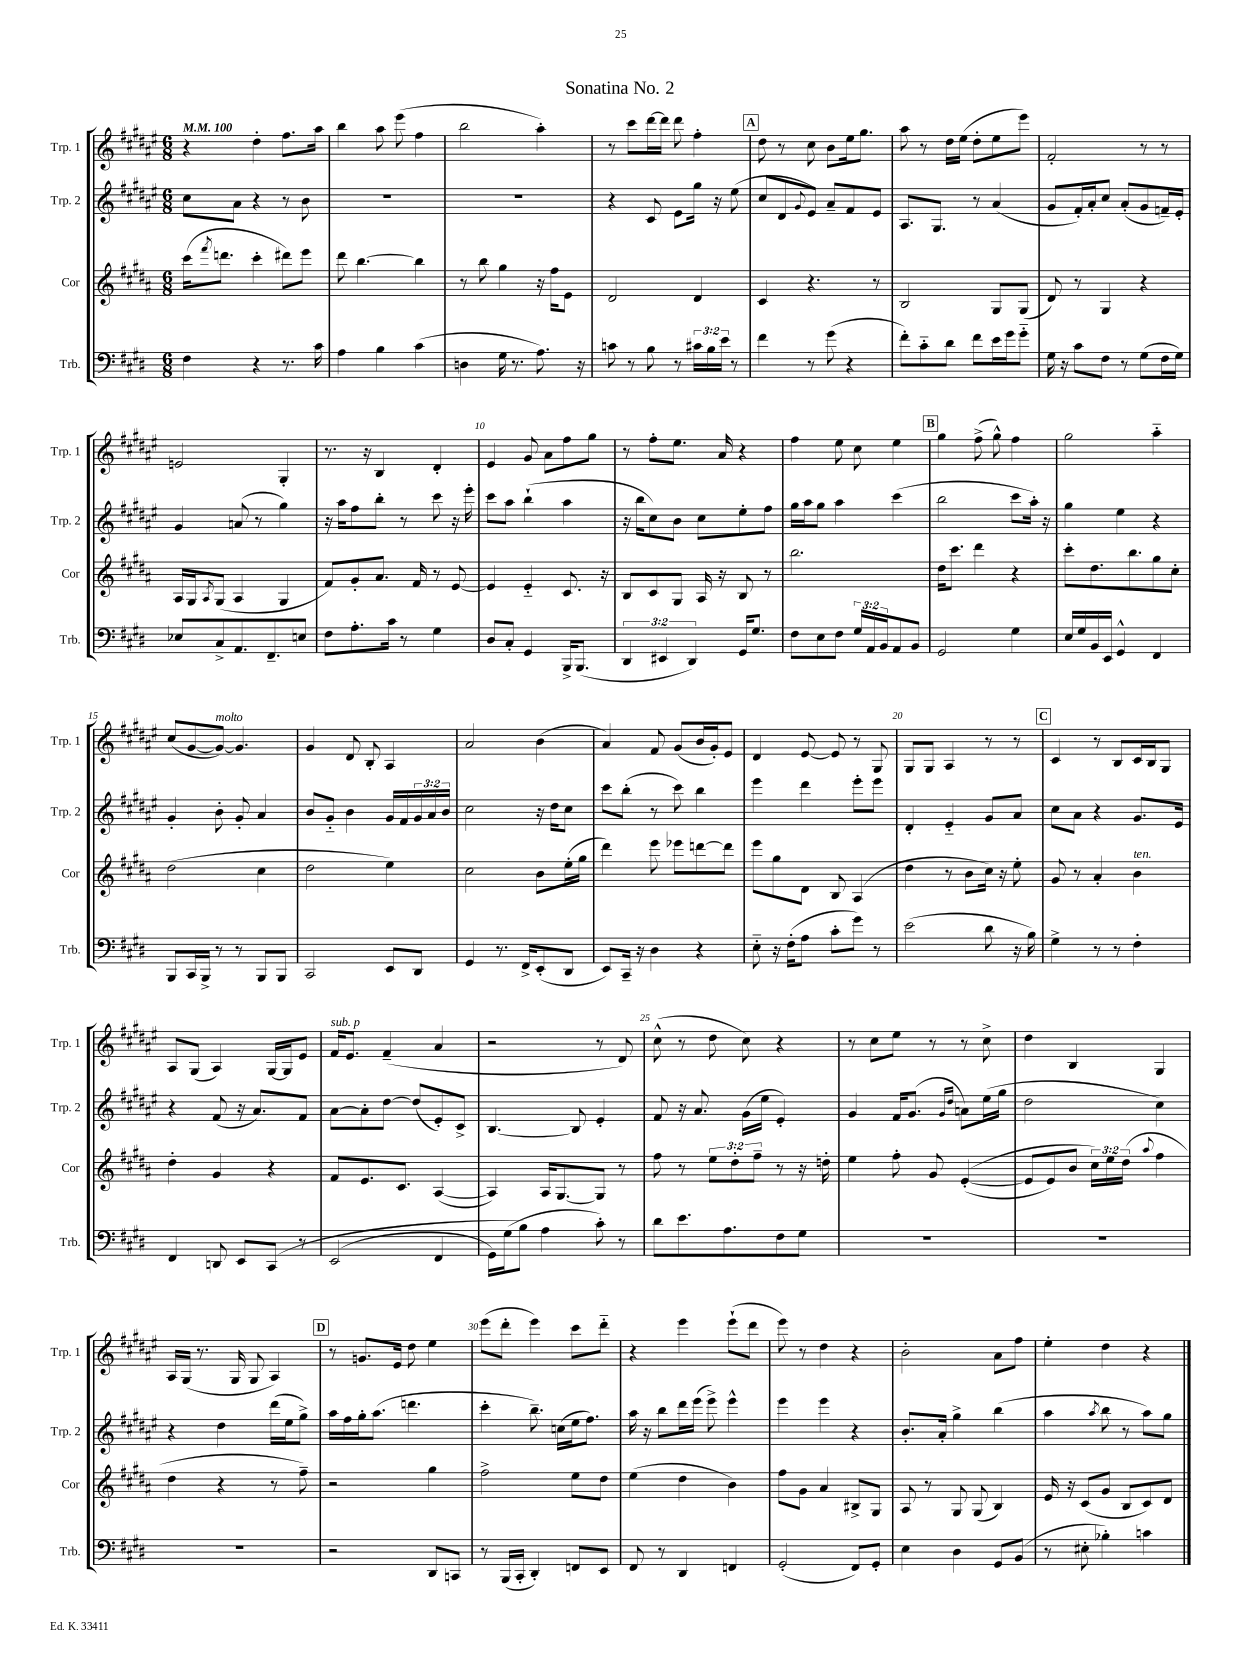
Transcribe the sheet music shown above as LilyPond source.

\header { title = "Sonatina No. 2" }
<<
\new StaffGroup <<
\new Staff = "s0" \with { instrumentName = "Trp. 1" shortInstrumentName = "Trp. 1" } {
    \clef treble \key fis \major \numericTimeSignature \time 6/8 \tempo 4 = 100
    r4 dis''4-. fis''8. ais''16 |
    b''4 ais''8 eis'''8( fis''4 |
    b''2 ais''4-.) |
    r8 cis'''8 dis'''16~ dis'''16 dis'''8 fis''4-. |
    \mark \markup { \box "A" } dis''8 r8 cis''8 b'8 eis''16 gis''8. |
    ais''8 r8 dis''16 eis''16( dis''8-. eis''8 eis'''8) |
    fis'2-. r8 r8 |
    e'2 gis4-. |
    r8. r16 b4 dis'4-. |
    eis'4 gis'8 ais'8 fis''8 gis''8 |
    r8 fis''8-. eis''8. ais'16 r4 |
    fis''4 eis''8 cis''8 eis''4 |
    \mark \markup { \box "B" } gis''4 fis''8->( gis''8-^) fis''4 |
    gis''2 ais''4-_ |
    cis''8( gis'8~ gis'8~^\markup { \italic "molto" }) gis'4. |
    gis'4 dis'8 b8-. ais4 |
    ais'2 b'4( |
    ais'4) fis'8 gis'8( b'16 gis'16-.) eis'8 |
    dis'4 eis'8~ eis'8 r8 gis8 |
    gis8 gis8 ais4 r8 r8 |
    \mark \markup { \box "C" } cis'4 r8 b8 cis'16 b16 gis8 |
    ais8 gis8( ais4) gis16~ gis16 eis'8 |
    fis'16^\markup { \italic "sub. p" } eis'8. fis'4--( ais'4 |
    r2 r8 dis'8) |
    cis''8-^( r8 dis''8 cis''8) r4 |
    r8 cis''8 eis''8 r8 r8 cis''8-> |
    dis''4 b4 gis4 |
    ais16 gis16( r8. gis16 gis8 ais4) |
    \mark \markup { \box "D" } r8 g'8. eis'16 dis''8 eis''4 |
    eis'''8( dis'''8-. eis'''4) cis'''8 dis'''8-_ |
    r4 eis'''4 eis'''8-!( dis'''8 |
    eis'''8) r8 dis''4 r4 |
    b'2-. ais'8 fis''8 |
    eis''4-. dis''4 r4 \bar "|." |
}
\new Staff = "s1" \with { instrumentName = "Trp. 2" shortInstrumentName = "Trp. 2" } {
    \clef treble \key fis \major \numericTimeSignature \time 6/8 \override Staff.TupletNumber.text = #tuplet-number::calc-fraction-text
    cis''8 ais'8 r4 r8 b'8 |
    R2. |
    R2. |
    r4 cis'8 eis'8 gis''16 r16 eis''8( |
    \mark \markup { \box "A" } cis''8 dis'8 \appoggiatura { gis'8 } eis'8) ais'8-- fis'8 eis'8 |
    ais8. gis8. r8 ais'4( |
    gis'8 fis'16-.) ais'16-. cis''8 ais'8-.( gis'8 f'16--) eis'16-. |
    gis'4 a'8( r8 gis''4) |
    r16 ais''16 fis''8 b''8-. r8 cis'''8 r16 eis'''16-. |
    cis'''8 ais''8 b''4-!( ais''4 |
    r16 b''16 cis''8) b'8 cis''8 eis''8-. fis''8 |
    gis''16 ais''16 gis''8 ais''4 cis'''4( |
    \mark \markup { \box "B" } b''2 cis'''8 ais''16-.) r16 |
    gis''4 eis''4 r4 |
    gis'4-. b'8-. gis'8-. ais'4 |
    b'8 gis'8-_ b'4 gis'16 fis'16 \tuplet 3/2 { gis'16 ais'16 b'16 } |
    cis''2 r16 dis''16 cis''8 |
    cis'''8 b''8-.( r8 cis'''8) b''4 |
    eis'''4 dis'''4 eis'''8-. eis'''8 |
    dis'4-. eis'4-_ gis'8 ais'8 |
    \mark \markup { \box "C" } cis''8 ais'8 r4 gis'8. eis'16 |
    r4 fis'8( r16 ais'8.) fis'8 |
    ais'8~ ais'8-. dis''8~ dis''8( eis'8-.) cis'8-> |
    b4.~ b8 eis'4-. |
    fis'8 r16 ais'8. gis'16( eis''16 eis'4-.) |
    gis'4 fis'16 gis'8.( \grace { gis'16 dis''16 } a'8) eis''16( gis''16 |
    dis''2 cis''4) |
    r4 dis''4 dis'''16( eis''16 gis''8->) |
    \mark \markup { \box "D" } ais''16 fis''16 gis''16-. ais''8.( d'''4. |
    cis'''4-. b''8.--) c''16( eis''16 fis''8.) |
    ais''16 r16 b''8 dis'''16 eis'''16( eis'''8->) eis'''4-^ |
    eis'''4 eis'''4 r4 |
    b'8.-. ais'16-. gis''4-> b''4( |
    ais''4 \acciaccatura { ais''8 } b''8 r8 ais''8) gis''8 \bar "|." |
}
\new Staff = "s2" \with { instrumentName = "Cor" shortInstrumentName = "Cor" } {
    \clef treble \key b \major \numericTimeSignature \time 6/8 \override Staff.TupletNumber.text = #tuplet-number::calc-fraction-text
    cis'''16( \acciaccatura { fis'''8 } d'''8. cis'''4-. dis'''8) e'''8 |
    dis'''8 b''4.~ b''4 |
    r8 b''8 gis''4 r16 fis''16 e'8 |
    dis'2 dis'4 |
    \mark \markup { \box "A" } cis'4 r4. r8 |
    b2 gis8 gis8( |
    dis'8) r8 gis4 r4 |
    ais16 gis16 \acciaccatura { ais8 } gis8( ais4 gis4 |
    fis'8) gis'8-. ais'8. fis'16 r8 e'8~ |
    e'4 e'4-_ cis'8. r16 |
    b8 cis'8 gis8 ais16 r16 b8 r8 |
    b''2. |
    \mark \markup { \box "B" } dis''16 cis'''8. dis'''4 r4 |
    cis'''8-. dis''8. b''8. gis''8 cis''8-. |
    dis''2( cis''4 |
    dis''2 e''4) |
    cis''2 b'8 e''16-.( gis''16 |
    dis'''4) e'''8 ees'''8 d'''8~ d'''8 |
    e'''8 gis''8 dis'8 b8 ais4( |
    dis''4 r8 b'8 cis''16) r16 e''8-. |
    \mark \markup { \box "C" } gis'8 r8 ais'4-. b'4^\markup { \italic "ten." } |
    dis''4-. gis'4 r4 |
    fis'8 e'8. cis'8. ais4~( |
    ais4) ais16 gis8.~ gis8 r8 |
    fis''8 r8 \tuplet 3/2 { e''8 dis''8-. fis''8-- } r8 r16 d''16-. |
    e''4 fis''8-. gis'8 e'4~-.(\( |
    e'8 e'8) b'8 \tuplet 3/2 { cis''16\) e''16 dis''16( } \appoggiatura { ais''8 } fis''4 |
    dis''4 r4 r8 fis''8--) |
    \mark \markup { \box "D" } r2 gis''4 |
    fis''2-> e''8 dis''8 |
    e''4( dis''4 b'4) |
    fis''8 gis'8 ais'4 bis8-> gis8 |
    ais8 r8 gis8 gis8( b4) |
    e'16 r16 cis'8( gis'8 b8 cis'8) dis'8 \bar "|." |
}
\new Staff = "s3" \with { instrumentName = "Trb." shortInstrumentName = "Trb." } {
    \clef bass \key e \major \numericTimeSignature \time 6/8 \override Staff.TupletNumber.text = #tuplet-number::calc-fraction-text
    fis4 r4 r8. cis'16 |
    a4 b4 cis'4( |
    d4 gis16 r8. a8.) r16 |
    c'8 r8 b8 r8 \tuplet 3/2 { cis'16 b16 e'16 } r8 |
    \mark \markup { \box "A" } fis'4 r8 gis'8( r4 |
    fis'8-.) cis'8-_ dis'8 fis'8 e'16 gis'16 gis'8-_ |
    gis16 r16 cis'8 fis8 r8 gis8( fis16 gis16) |
    ees8 cis8-> a,8. fis,8.-- e8 |
    fis8 a8.-. cis'16 r8 gis4 |
    dis8 cis8-. gis,4 b,,16-> b,,8.( |
    \tuplet 3/2 { dis,4 eis,4 dis,4) } gis,16 gis8. |
    fis8 e8 fis8 \tuplet 3/2 { gis16 a,16 b,16 } a,8 b,8 |
    \mark \markup { \box "B" } gis,2 gis4 |
    e16 gis16 b,16 e,16 gis,4-^ fis,4 |
    b,,8 cis,16 b,,16-> r8 r8 b,,8 b,,8 |
    cis,2 e,8 dis,8 |
    gis,4 r8. fis,16-> e,8-.( dis,8 |
    e,8) cis,16-- r16 dis4 r4 |
    e8-_ r16 fis16-.( a8 cis'8-. gis'8) r8 |
    e'2( dis'8 r16 b16) |
    \mark \markup { \box "C" } gis4-> r8 r8 fis4-. |
    fis,4 d,8 e,8 cis,8\( r8 |
    e,2( fis,4 |
    gis,16) gis16( b8\) a4 cis'8-.) r8 |
    dis'8 e'8. a8. fis8 gis8 |
    R2. |
    R2. |
    R2. |
    \mark \markup { \box "D" } r2 dis,8 c,8 |
    r8 b,,16( cis,16-. dis,4-.) f,8 e,8 |
    fis,8 r8 dis,4 f,4 |
    gis,2-.( fis,8) gis,8-. |
    e4 dis4 gis,8 b,8( |
    r8 eis8-. bes4-.) c'4 \bar "|." |
}
>>
>>
\layout { \context { \Score \override BarNumber.break-visibility = ##(#f #t #t) barNumberVisibility = #(every-nth-bar-number-visible 5) } }
